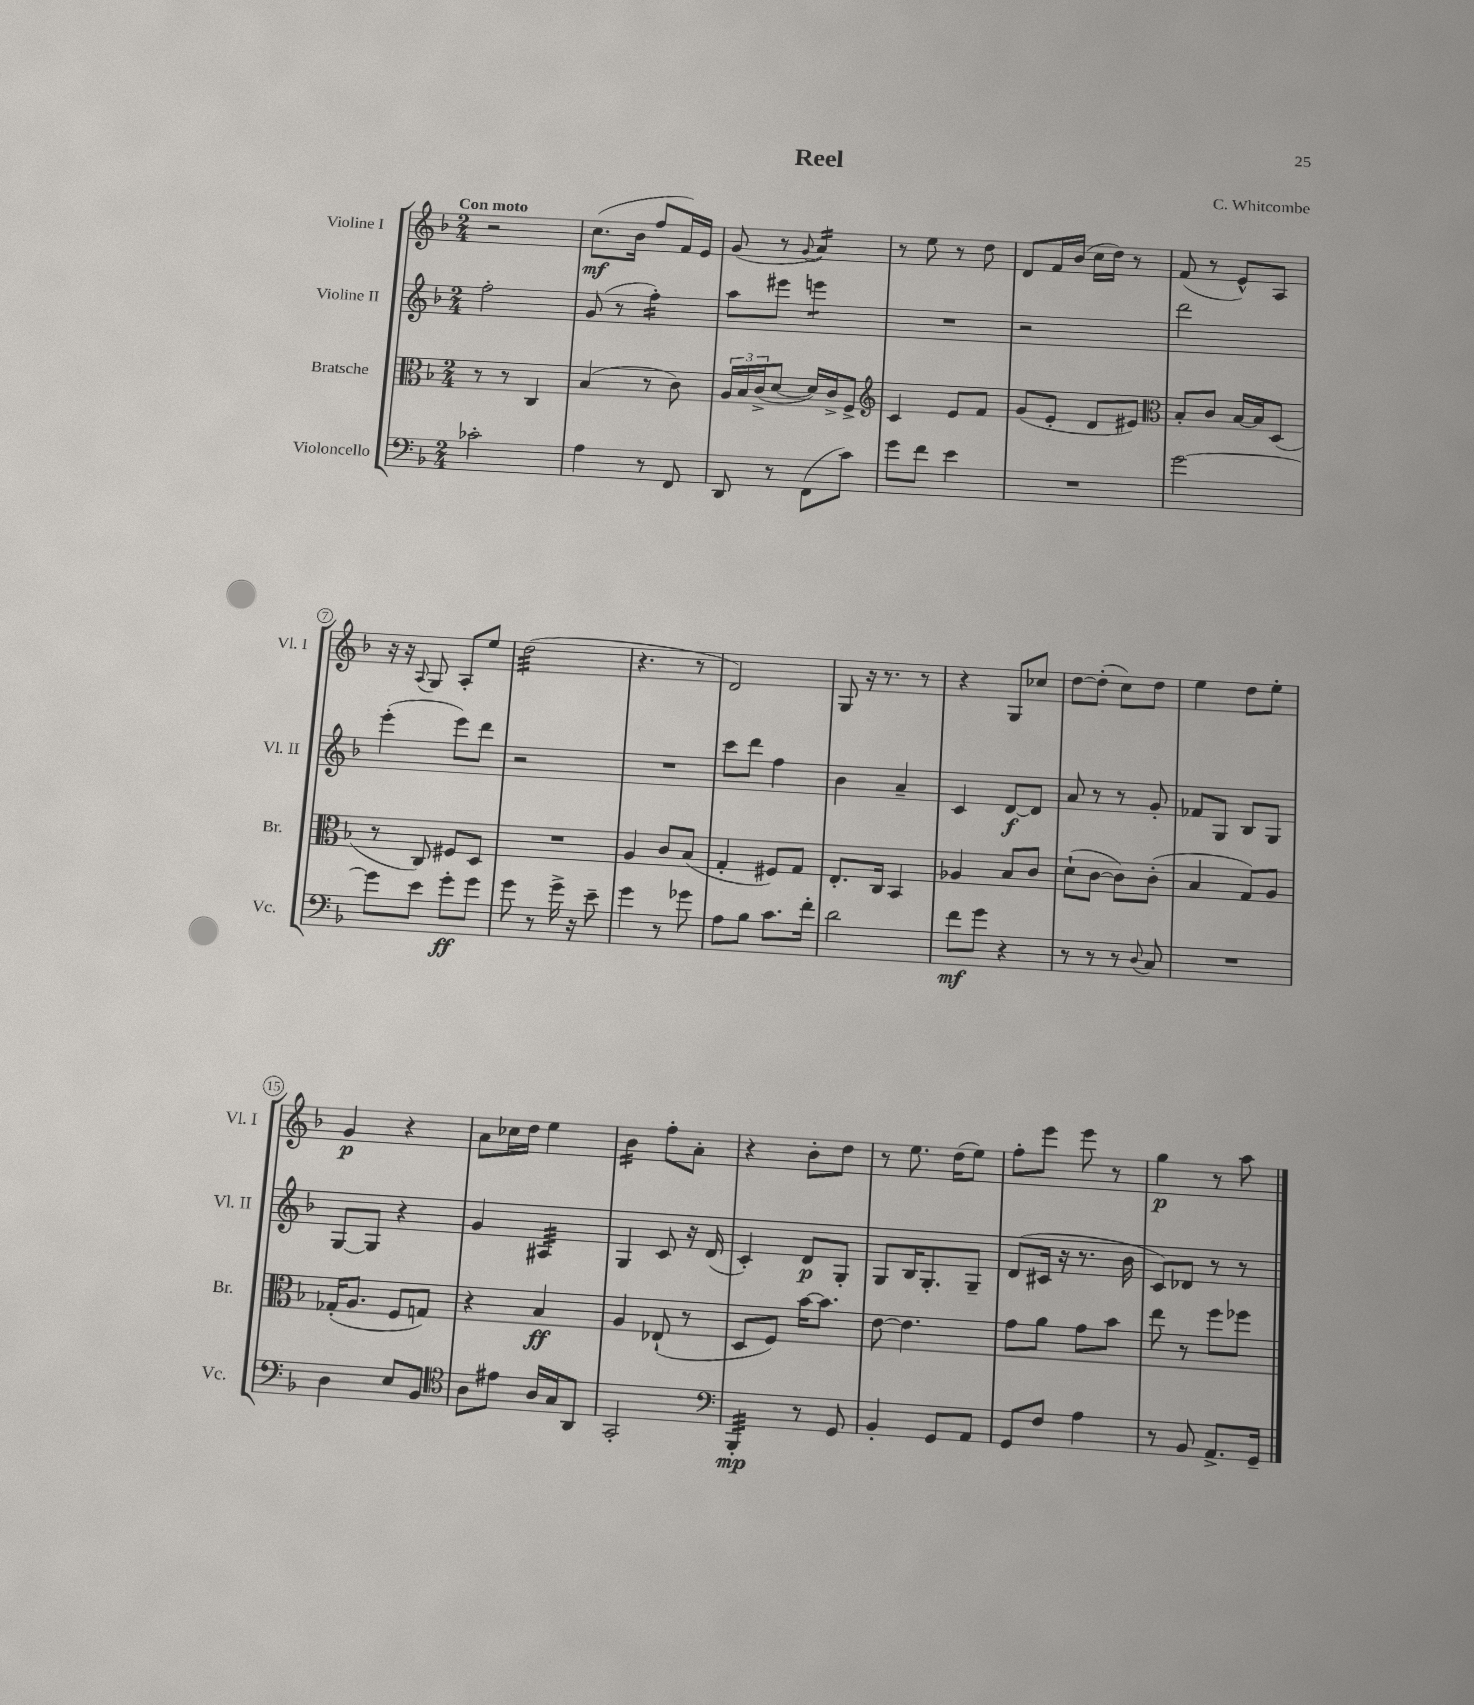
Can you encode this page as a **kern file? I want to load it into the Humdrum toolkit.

**kern	**kern	**kern	**kern
*staff4	*staff3	*staff2	*staff1
*clefF4	*clefC3	*clefG2	*clefG2
*k[b-]	*k[b-]	*k[b-]	*k[b-]
*M2/4	*M2/4	*M2/4	*M2/4
2c-'	8r	2ff'	2r
.	8r	.	.
.	4C	.	.
=	=	=	=
4A	(4B-	(8g	(8.cc
.	.	8r	.
.	.	.	16b-
8r	8r	4ff')	8ff
8FF	8c)	.	16f)
.	.	.	16e
=	=	=	=
8DD	24A	8aa	(8g
.	24B-	.	.
.	(24c^	.	.
8r	[8d	8eee#	8r
.	.	.	8qqg
(8FF	16d])	4eee	4a)
.	16c^	.	.
8c)	8F^	.	.
=	=	=	=
*	*clefG2	*	*
8g	4c	2r	8r
8f	.	.	8ee
4e	8e	.	8r
.	8f	.	8dd
=	=	=	=
2r	(8g	2r	8d
.	8e'	.	16f
.	.	.	(16b-
.	8d	.	16cc
.	.	.	16dd)
.	8e#)	.	8r
=	=	=	=
*	*clefC3	*	*
[2g	8B-'	2ddd	(8f
.	8c	.	8r
.	[16B-	.	8e^^)
.	16B-]	.	.
.	(8D	.	8A
=	=	=	=
8g]	8r	(4eee'	16r
.	.	.	16r
.	.	.	8qqA
8e	8C)	.	8G
8g'	8F#	8eee)	8A'
8g	8D	8ddd	8ee
=	=	=	=
8g	2r	2r	(2dd
8r	.	.	.
16g^	.	.	.
16r	.	.	.
8e~	.	.	.
=	=	=	=
4g	4A	2r	4.r
8r	8c	.	.
8g-	(8B-	.	8r
=	=	=	=
8A	4G'	8ccc	2d)
8B-	.	8ddd	.
8.c	8F#)	4ff	.
.	8G	.	.
16f'	.	.	.
=	=	=	=
2d	8.E'	4b-	8G
.	.	.	16r
.	16C	.	8.r
.	4BB-	4a~	.
.	.	.	8r
=	=	=	=
8f	4A-	4c	4r
8g	.	.	.
4r	8B-	[8d	8G
.	8c	8d]	8cc-
=	=	=	=
8r	(8d`	8a	[8dd
8r	[8c	8r	(8dd']
8r	8c])	8r	8cc)
8qqD	.	.	.
8C	(8c'	8g'	8dd
=	=	=	=
2r	4B-	8f-	4ee
.	.	8G	.
.	8G)	8B-	8dd
.	8A	8G	8ee'
=	=	=	=
4D	(16G-'	[8G	4g
.	8.A	.	.
.	.	8G]	.
8E	8F	4r	4r
8BB-	8G)	.	.
=	=	=	=
*clefC4	*	*	*
8A	4r	4g	8a
8e#	.	.	16cc-
.	.	.	16dd
16A	4B-	4A#	4ee
16G	.	.	.
8AA	.	.	.
=	=	=	=
2GG'	4A	4G	4b-
.	(8E-`	8c	8ff'
.	8r	16r	8a'
.	.	(16d	.
=	=	=	=
*clefF4	*	*	*
4BBB-'	8D	4c')	4r
.	8F)	.	.
8r	[16b-	8d	8b-'
.	8.b-]	.	.
8GG	.	8G'	8dd
=	=	=	=
4BB-'	[8e	8G	8r
.	4.e]	16B-	8.ee
.	.	8.G'	.
8GG	.	.	.
.	.	.	(16dd
8AA	.	8G~	8ee)
=	=	=	=
8GG	8g	(8d	8ff'
8F	8a	16c#	8eee
.	.	16r	.
4A	8g	8.r	8eee
.	8b-	.	8r
.	.	16b-	.
=	=	=	=
8r	8ee	8c)	4gg
8BB-	8r	8d-	.
8.AA^	8ff	8r	8r
.	8ff-	8r	8aa
16GG~	.	.	.
==	==	==	==
*-	*-	*-	*-
